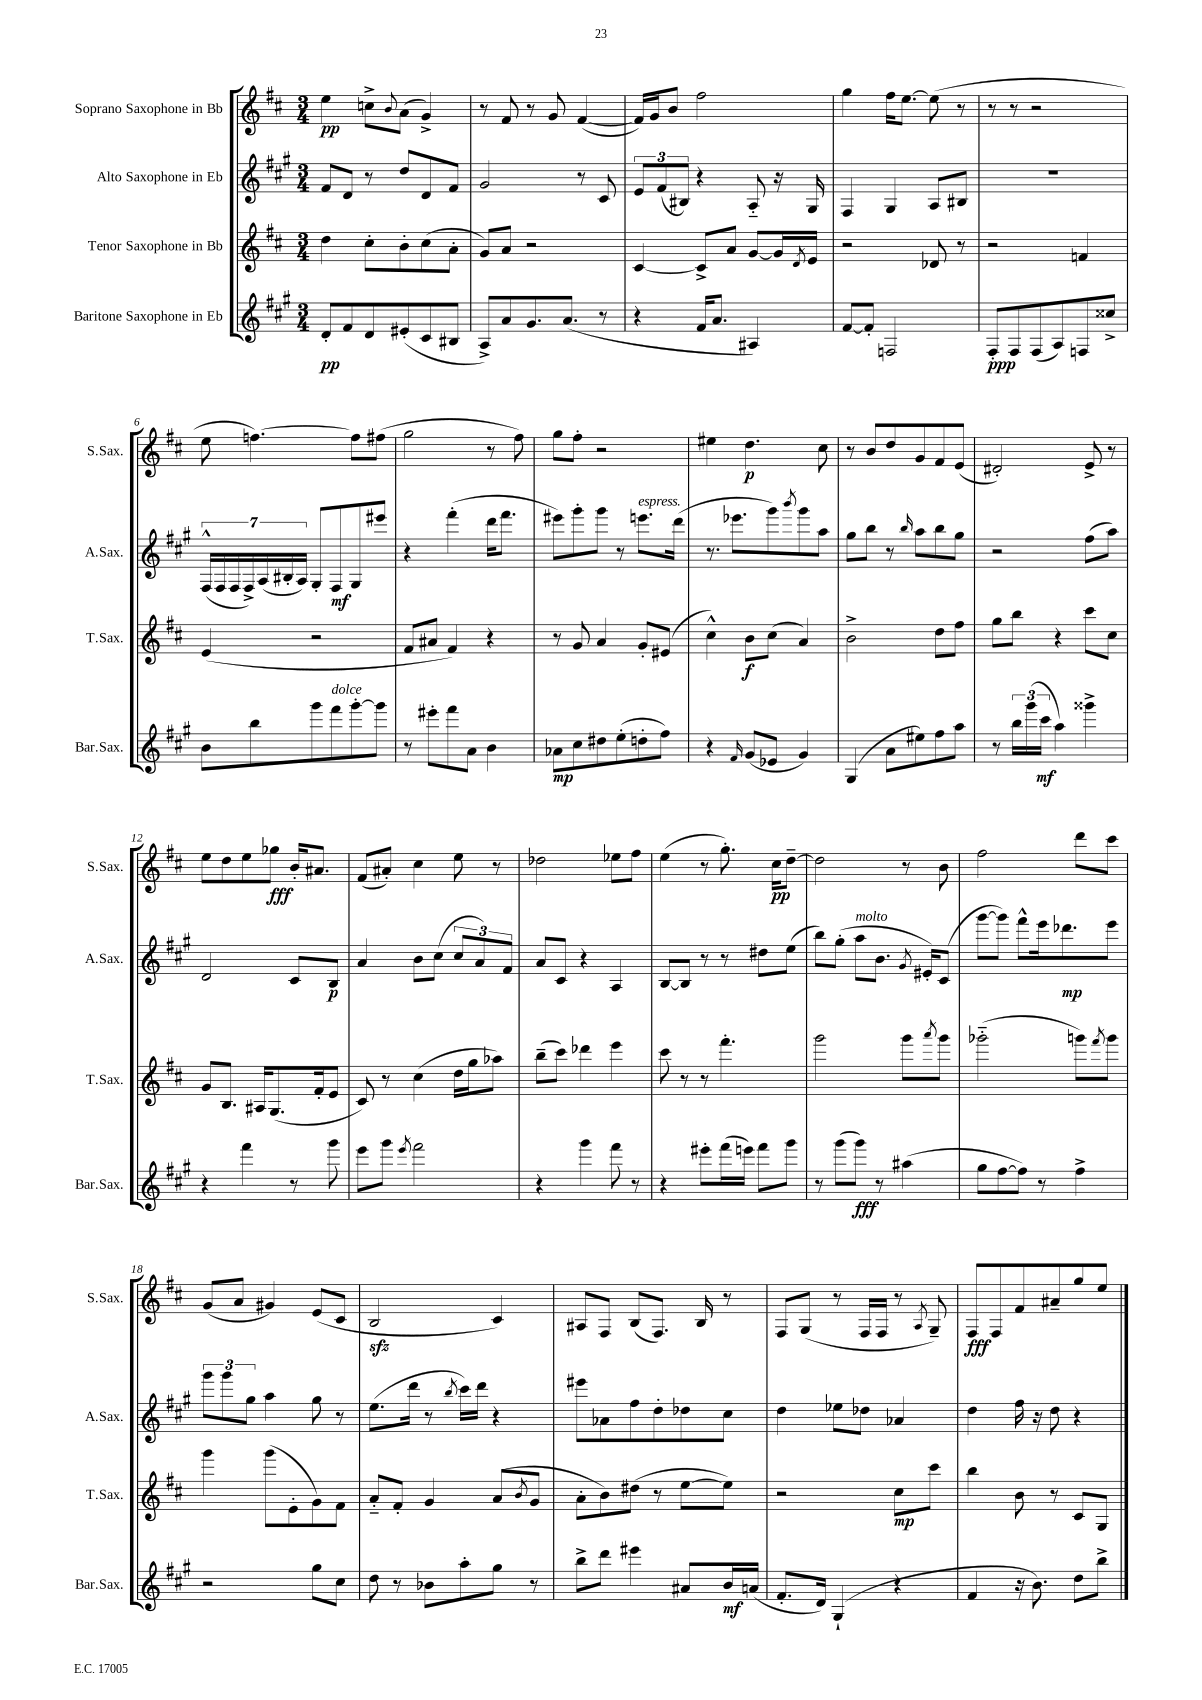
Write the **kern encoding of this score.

**kern	**kern	**kern	**kern
*staff4	*staff3	*staff2	*staff1
*clefG2	*clefG2	*clefG2	*clefG2
*k[f#c#g#]	*k[f#c#]	*k[f#c#g#]	*k[f#c#]
*M3/4	*M3/4	*M3/4	*M3/4
8d'	4dd	8f#	4ee
8f#	.	8d	.
8d	8cc#'	8r	8cc^
.	.	.	8qqb
(8e#'	8b'	8dd	(8a
8c#	(8cc#	8d	4g^)
8B#	8a'	8f#	.
=	=	=	=
8A^)	8g)	2g#	8r
8a	8a	.	8f#
8.g#	2r	.	8r
.	.	.	8g
(8.a	.	.	.
.	.	8r	([4f#
8r	.	8c#	.
=	=	=	=
4r	[4c#	12e	16f#])
.	.	.	16g
.	.	(12f#	.
.	.	.	8b
.	.	12B#)	.
16f#	8c#^]	4r	2ff#
8.a	.	.	.
.	8a	.	.
4A#)	[8g	8A'~	.
.	16g]	16r	.
.	8qd	.	.
.	16e	16G#	.
=	=	=	=
[8f#	2r	4F#	4gg
8f#']	.	.	.
2F	.	4G#	16ff#
.	.	.	[8.ee
.	8d-	8A	(8ee]
.	8r	8B#	8r
=	=	=	=
8F#'	2r	2.r	8r
8F#	.	.	8r
(8F#	.	.	2r
8A)	.	.	.
8F	4f	.	.
8cc##^	.	.	.
=	=	=	=
8b	(4e	(28F#^^	8ee
.	.	28F#	.
.	.	28F#	.
.	.	28F#^)	.
8bb	.	.	[4.ff)
.	.	(28A	.
.	.	28B#'	.
.	.	28A)	.
8ggg#	2r	8G#'	.
8fff#	.	8F#	.
[8ggg#'	.	8G#	8ff]
8ggg#]	.	8eee#	(8ff#
=	=	=	=
8r	8f#	4r	2gg
8eee#'	8a#	.	.
8fff#	4f#)	(4fff#'	.
8a	.	.	.
4b	4r	16ddd	8r
.	.	8.fff#	.
.	.	.	8ff#)
=	=	=	=
8a-	8r	8eee#)	8gg
8cc#	8g	8ggg#'	8ff#'
8dd#	4a	8ggg#	2r
(8ee'	.	8r	.
8dd'	8g'	8.eee	.
8ff#)	(8e#	.	.
.	.	(16ddd	.
=	=	=	=
4r	4cc#^^)	8.r	4ee#
.	.	8.eee-	.
16qqf#	.	.	.
(8g#	8b	.	4.dd
8e-	(8cc#	8ggg#)	.
.	.	8qbbb	.
4g#)	4a)	8ggg#	.
.	.	8aa	8cc#
=	=	=	=
(4G#	2b^	8gg#	8r
.	.	8bb	8b
8a	.	8r	8dd
.	.	16qqbb	.
8ee#)	.	8aa	8g
8ff#	8dd	8bb	8f#
8aa	8ff#	8gg#	(8e
=	=	=	=
8r	8gg	2r	2d#')
24bb	8bb	.	.
(24ggg#	.	.	.
24ccc#	.	.	.
4aa)	4r	.	.
4ggg##^	8ccc#	(8ff#	8e^
.	8cc#	8aa)	8r
=	=	=	=
4r	8g	2d	8ee
.	8.B	.	8dd
4fff#	.	.	8ee
.	16A#	.	.
.	(8.G	.	8gg-
8r	.	8c#	16b'
.	16f#'	.	8.a#
8ggg#	8e	8B	.
=	=	=	=
8eee	8c#)	4a	(8f#
8ggg#	8r	.	8a#')
8qeee	.	.	.
2fff#	(4cc#	8b	4cc#
.	.	(8cc#	.
.	16dd	12cc#	8ee
.	16gg	.	.
.	.	12a)	.
.	8aa-)	.	8r
.	.	12f#	.
=	=	=	=
4r	(8bb~	8a	2dd-
.	8ccc#)	8c#	.
4ggg#	4ddd-	4r	.
8fff#	4eee	4A	8ee-
8r	.	.	8ff#
=	=	=	=
4r	8ccc#	[8B	(4ee
.	8r	8B]	.
8eee#'	8r	8r	8r
(16fff#	4.fff#'	8r	8.gg')
16eee)	.	.	.
8fff#	.	8dd#	.
.	.	.	16cc#
8ggg#	.	(8ee	[8dd~
=	=	=	=
8r	2ggg	8bb)	2dd]
(8ggg#	.	(8gg#'	.
8ggg#)	.	8aa	.
8r	.	8.b	.
(4aa#	8ggg	.	8r
.	.	8qg#	.
.	.	16e#')	.
.	8qaaa	.	.
.	8ggg	(8c#	8b
=	=	=	=
8gg#	(2ggg-'~	[8ggg#	2ff#
[8ff#	.	8ggg#])	.
8ff#])	.	8fff#^^	.
8r	.	16eee	.
.	.	8.ddd-	.
4ff#^	8ggg)	.	8ddd
.	8qfff#	.	.
.	8ggg	8eee	8ccc#
=	=	=	=
2r	4ggg	12ggg#	(8g
.	.	12ggg#	.
.	.	.	8a
.	.	12gg#	.
.	(8ggg	4aa	4g#)
.	8e'	.	.
8gg#	8g)	8gg#	(8e
8cc#	8f#	8r	8c#
=	=	=	=
8dd	8a'~	(8.ee	2B
8r	8f#'	.	.
.	.	16ddd	.
8b-	4g	8r	.
.	.	8qbb	.
8aa'	.	16ccc#)	.
.	.	16ddd	.
8gg#	(8a	4r	4c#)
.	8qb	.	.
8r	8g	.	.
=	=	=	=
8bb^	8a'	8eee#	8A#
8ddd	8b)	8a-	8F#
4eee#	(8dd#	8ff#	(8B
.	8r	8dd'	8.F#)
8a#	[8ee	8dd-	.
.	.	.	16B
16b	8ee])	8cc#	8r
(16a	.	.	.
=	=	=	=
8.f#'	2r	4dd	8F#
.	.	.	(8G
16d)	.	.	.
(4G#`	.	8ee-	8r
.	.	8dd-	16F#
.	.	.	16F#
4r	8cc#	4a-	8r
.	.	.	8qA
.	8ccc#	.	8G~)
=	=	=	=
4f#	4bb	4dd	8F#
.	.	.	8F#
16r	8b	16ff#	8f#
8.b)	.	16r	.
.	8r	8dd	8a#~
8dd	8c#	4r	8gg
8bb^	8G	.	8ee
==	==	==	==
*-	*-	*-	*-
